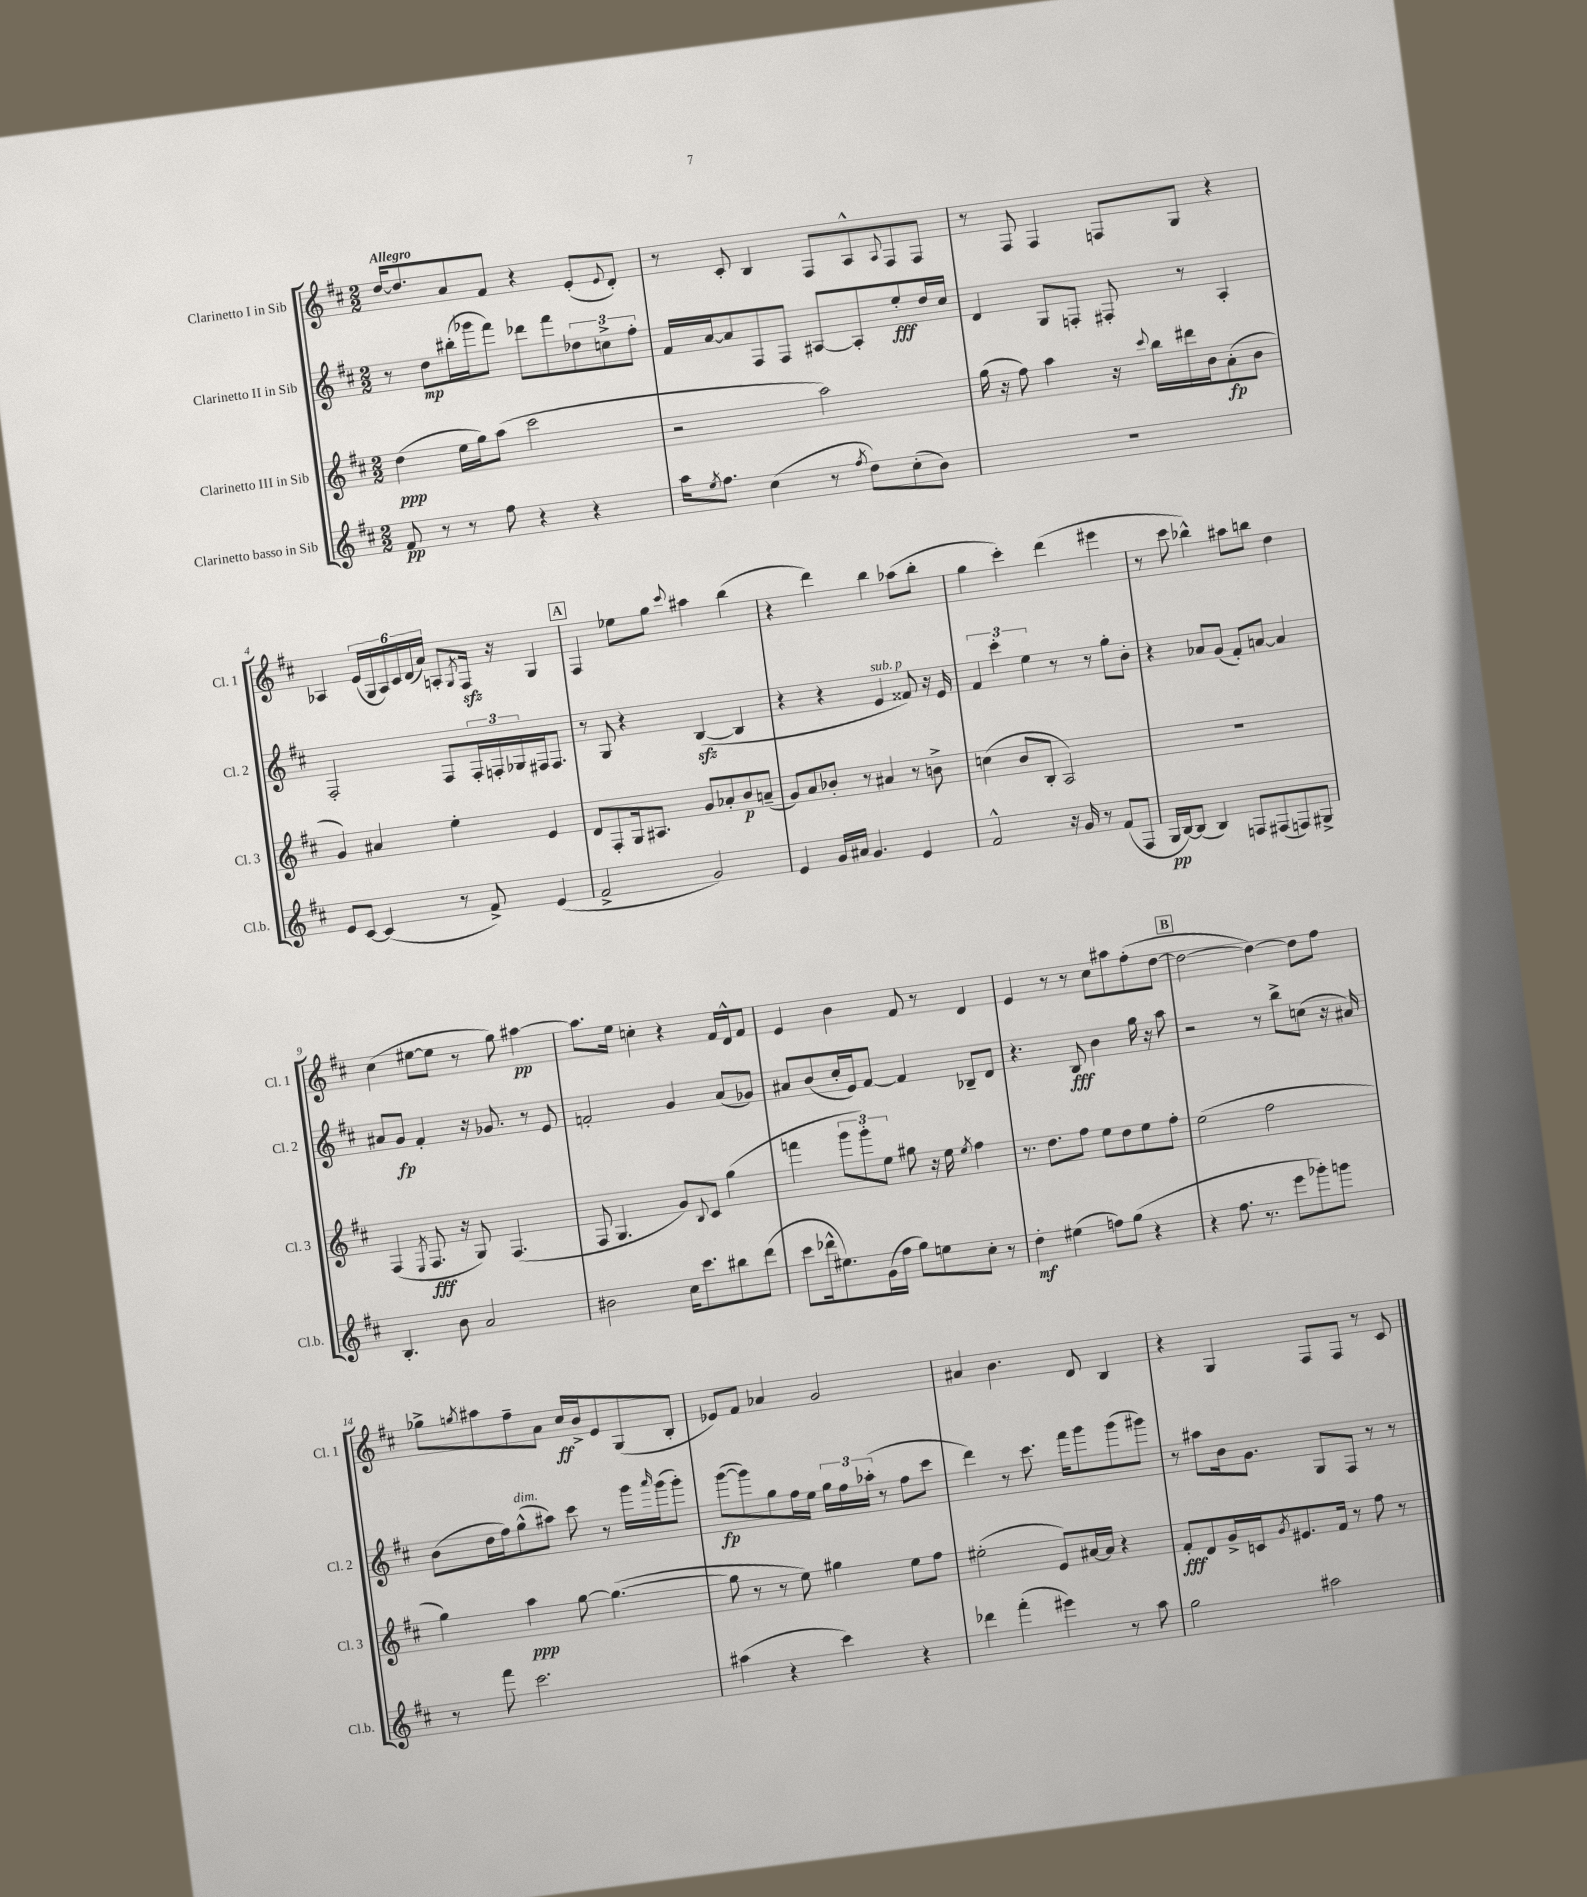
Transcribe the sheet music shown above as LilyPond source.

<<
\new StaffGroup <<
\new Staff = "s0" \with { instrumentName = "Clarinetto I in Sib" shortInstrumentName = "Cl. 1" } {
    \clef treble \key d \major \numericTimeSignature \time 2/2 \tempo "Allegro"
    d''16~ d''8. a'8 fis'8 r4 e'8-.( \appoggiatura { e'8 } d'8-.) |
    r8 cis'8-. b4 fis8 a8-^ \appoggiatura { a8 } fis8 fis8 |
    r8 fis8 fis4 f8 g8 r4 |
    aes4 \tuplet 6/4 { e'16( g16 aes16) cis'16 d'16( a'16) } a8-. \acciaccatura { g8 } fis16\sfz r16 g4 |
    \mark \markup { \box "A" } fis4 ees''8 g''8 \appoggiatura { cis'''8 } ais''4 b''4( |
    r4 d'''4) b''4 aes''8( b''8-. |
    g''4 cis'''4-.) d'''4( eis'''4 |
    r8 cis'''8 bes''4-^) ais''8 b''8 d''4 |
    cis''4( eis''8~ eis''8 r8 g''8) ais''4~\pp |
    ais''8. e''16 c''4-. r4 fis'16 d'16-^ fis'8 |
    e'4 b'4 fis'8 r8 d'4 |
    e'4 r8 r8 cis''8 ais''8 fis''8-.( d''8~ |
    \mark \markup { \box "B" } d''2~ d''4~) d''8 fis''8 |
    ges''8-> \acciaccatura { g''8 } ais''8 fis''8-- a'8 cis''16\ff b'16-> e'8 g8( b8-. |
    ees'8) fis'8 aes'4 g'2 |
    ais'4 b'4. d'8 b4 |
    r4 g4 fis8 fis8 r8 cis'8 \bar "|." |
}
\new Staff = "s1" \with { instrumentName = "Clarinetto II in Sib" shortInstrumentName = "Cl. 2" } {
    \clef treble \key d \major \numericTimeSignature \time 2/2
    r8 d''8\mp bis''16-.( ges'''16 fis'''8) des'''8 fis'''8 \tuplet 3/2 { des''8 c''8-> fis''8-. } |
    fis'16 a'16~ a'8 fis8 fis8 ais8~ ais8-. e''8-.\fff d''16 cis''16 |
    d'4 g8 f8-. fis8-. r8 a4-. |
    fis2-. fis8 \tuplet 3/2 { fis16-. f16-. ges16 } fis16 fis8. |
    \mark \markup { \box "A" } r8 g8 r4 b4~\sfz( b4 |
    r4 r4 e'4^\markup { \italic "sub. p" } fisis'8) r16 e'16 |
    \tuplet 3/2 { fis'4 cis'''4-. e''4 } r8 r8 g''8-. b'8-. |
    r4 aes'8 g'8( fis'8-.) a'8~ a'4 |
    ais'8 g'8\fp fis'4-. r16 ges'8. r8 e'8 |
    f'2-. g'4 a'8( ges'8) |
    ais'8 b'8( cis''16-. e'16) fis'8~ fis'4 bes8-- d'8 |
    r4. b8\fff b'4 g''16 r16 a''8 |
    \mark \markup { \box "B" } r2 r8 b''8-> c''8( r16 ais'16) |
    b'8( d''16 fis''16) g''8-^^\markup { \italic "dim." }( ais''8) cis'''8 r8 g'''16 \grace { a'''16 } g'''16( g'''8-.) |
    g'''8~\fp( g'''8) g''8 fis''16 e''16 \tuplet 3/2 { g''16 fis''16 aes''16-.( } r8 fis''8 cis'''8 |
    d'''4) r8 cis'''8. fis'''16 g'''8 g'''8( gis'''8) |
    r8 ais''8 b'16 g'8. g8 fis8 r8 r8 \bar "|." |
}
\new Staff = "s2" \with { instrumentName = "Clarinetto III in Sib" shortInstrumentName = "Cl. 3" } {
    \clef treble \key d \major \numericTimeSignature \time 2/2
    d''4\ppp( e''16 g''16) a''8( cis'''2 |
    r2 a''2) |
    g''16( r16 fis''8) a''4 r16 \appoggiatura { cis'''8 } b''16 dis'''16 b'16 a'8-.\fp( b'8 |
    g'4) ais'4 e''4-. e'4 |
    \mark \markup { \box "A" } d'8 fis8-. g16 ais8. g'8 aes'8-. b'8\p a'8--( |
    g'8) a'8 bes'8-. r8 ais'4 r8 b'8-> |
    c''4( b'8 b8-. a2) |
    R1 |
    fis4( \acciaccatura { e8 } fis8.\fff r16 g8) fis4.( |
    fis8 g4. g'8) \appoggiatura { b8 } cis'8 g''4( |
    f'''4 \tuplet 3/2 { g'''8 g'''8-.) e''8 } gis''8 r16 e''16 \acciaccatura { e''8 } fis''4 |
    r8. d''8. fis''8 e''8 d''8 e''8 fis''8-. |
    \mark \markup { \box "B" } e''2( fis''2 |
    g''4) a''4\ppp g''8~ g''4.~( |
    g''8 r8 r8 e''8) gis''4 e''8 fis''8 |
    eis''2-.( e'8) ais'16~ ais'16 r4 |
    fis'8-.\fff d'8 g'16-> c'16 \acciaccatura { g'8 } eis'8. fis'16 r8 fis''8 r8 \bar "|." |
}
\new Staff = "s3" \with { instrumentName = "Clarinetto basso in Sib" shortInstrumentName = "Cl.b." } {
    \clef treble \key d \major \numericTimeSignature \time 2/2
    fis'8\pp r8 r8 fis''8 r4 r4 |
    a''16 \acciaccatura { e''8 } fis''8. cis''4( r8 \acciaccatura { fis''8 } d''8) cis''8-.( b'8) |
    R1 |
    e'8 cis'8~ cis'4( r8 fis'8->) e'4( |
    \mark \markup { \box "A" } fis'2-> g'2) |
    e'4 g'16 ais'16 g'4. e'4 |
    fis'2-^ r16 g'16 r8 fis'8( fis8 |
    g16\pp b16~) b8( b4) f8 fis8( f8) gis8-> |
    b4.-. b'8 a'2 |
    bis'2 cis''16 cis'''8. bis''8 d'''8( |
    cis'''8 des'''16-^ eis''8.) g'16( fis''16 g''8) e''8 cis''8-. r8 |
    d''4-.\mf eis''4( f''8) g''8( r4 |
    \mark \markup { \box "B" } r4 fis''8. r8. e'''8 ges'''8-.) g'''8 |
    r8 fis'''8 cis'''2. |
    ais''4( r4 cis'''4) r4 |
    des'''4 fis'''4-.( eis'''4) r8 a''8 |
    g''2 ais''2 \bar "|." |
}
>>
>>
